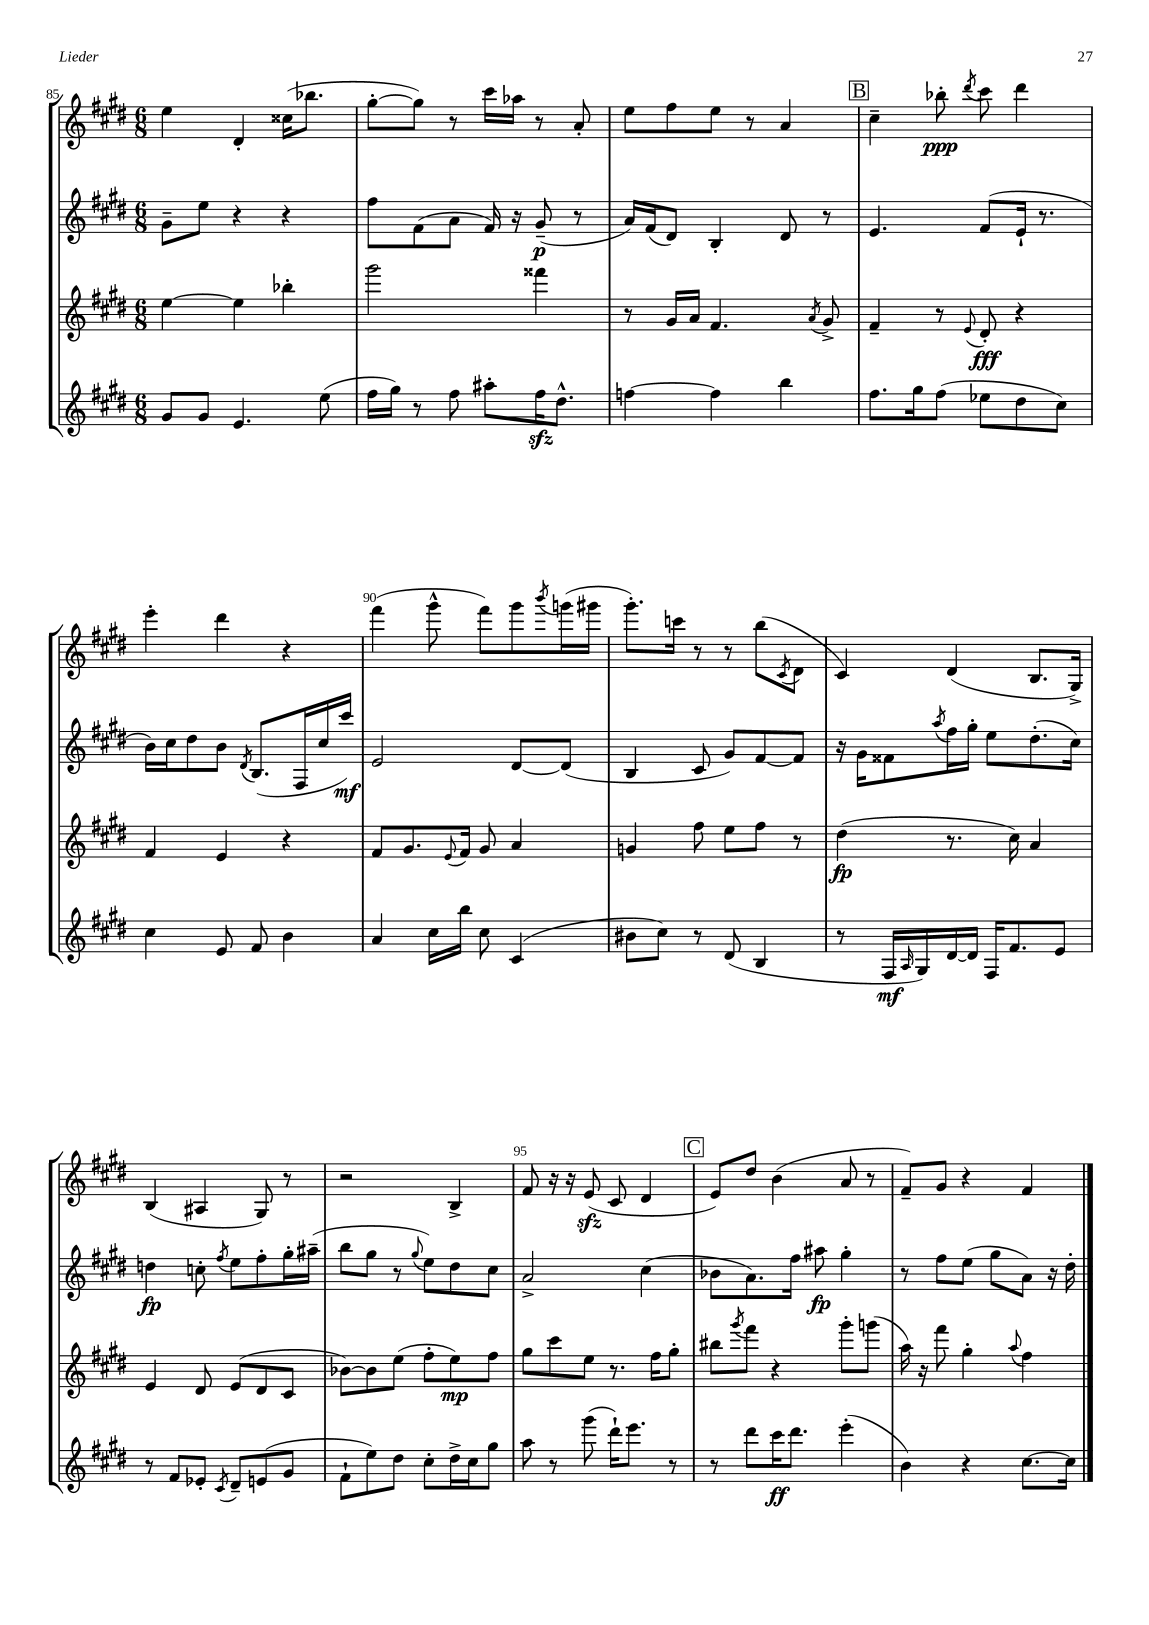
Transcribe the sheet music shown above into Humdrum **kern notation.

**kern	**kern	**kern	**kern
*staff4	*staff3	*staff2	*staff1
*clefG2	*clefG2	*clefG2	*clefG2
*k[f#c#g#d#]	*k[f#c#g#d#]	*k[f#c#g#d#]	*k[f#c#g#d#]
*M6/8	*M6/8	*M6/8	*M6/8
8g#	[4ee	8g#~	4ee
8g#	.	8ee	.
4.e	4ee]	4r	4d#'
.	4bb-'	4r	(16cc##
.	.	.	8.bb-
(8ee	.	.	.
=	=	=	=
16ff#	2ggg#	8ff#	[8gg#'
16gg#)	.	.	.
8r	.	(8f#	8gg#])
8ff#	.	8a	8r
8aa#'	.	16f#)	16ccc#
.	.	16r	16aa-
16ff#	4fff##	(8g#~	8r
8.dd#^^	.	.	.
.	.	8r	8a'
=	=	=	=
[4ff	8r	16a)	8ee
.	.	(16f#	.
.	16g#	8d#)	8ff#
.	16a	.	.
4ff]	4.f#	4B'	8ee
.	.	.	8r
4bb	.	8d#	4a
.	8qa	.	.
.	8g#^	8r	.
=	=	=	=
8.ff#	4f#~	4.e	4cc#~
16gg#	.	.	.
(8ff#	8r	.	8bb-'
.	8qqe	.	8qddd#
8ee-	8d#'	(8f#	8ccc#
8dd#	4r	16e`	4ddd#
.	.	8.r	.
8cc#)	.	.	.
=	=	=	=
4cc#	4f#	16b)	4eee'
.	.	16cc#	.
.	.	8dd#	.
8e	4e	8b	4ddd#
.	.	8qd#	.
8f#	.	(8.B	.
4b	4r	.	4r
.	.	16F#	.
.	.	16cc#	.
.	.	16ccc#)	.
=	=	=	=
4a	8f#	2e	(4fff#
.	8.g#	.	.
16cc#	.	.	8ggg#^^
.	8qqe	.	.
16bb	16f#	.	.
8cc#	8g#	.	8fff#)
(4c#	4a	[8d#	8ggg#
.	.	.	8qbbb
.	.	(8d#]	(16ggg
.	.	.	16ggg#
=	=	=	=
8b#	4g	4B	8.ggg#')
8cc#)	.	.	.
.	.	.	16ccc
8r	8ff#	8c#	8r
(8d#	8ee	8g#)	8r
4B	8ff#	[8f#	(8bb
.	.	.	8qc#
.	8r	8f#]	8d#
=	=	=	=
8r	(4dd#	16r	4c#)
.	.	16g#	.
16F#	.	8f##	.
16qqA	.	.	.
16G#)	.	.	.
.	.	8qaa	.
[16d#	8.r	16ff#	(4d#
16d#]	.	16gg#'	.
16F#	.	8ee	.
8.f#	16cc#)	.	.
.	4a	(8.dd#'	8.B
8e	.	.	.
.	.	16cc#)	16G#^)
=	=	=	=
8r	4e	4dd	(4B
8f#	.	.	.
8e-'	8d#	8cc'	4A#
8qc#	.	8qff#	.
8d#~	(8e	8ee	.
(8e	8d#	8ff#'	8G#)
8g#	8c#	16gg#'	8r
.	.	(16aa#~	.
=	=	=	=
8f#`	[8b-)	8bb	2r
8ee)	8b-]	8gg#	.
8dd#	(8ee	8r	.
.	.	8qqgg#	.
8cc#'	8ff#'	8ee)	.
16dd#^	8ee)	8dd#	4B^
16cc#	.	.	.
8gg#	8ff#	8cc#	.
=	=	=	=
8aa	8gg#	2a^	8f#
8r	8ccc#	.	16r
.	.	.	16r
(8ggg#	8ee	.	(8e
16ddd#`)	8.r	.	8c#
8.eee	.	.	.
.	.	(4cc#	4d#
.	16ff#	.	.
8r	8gg#'	.	.
=	=	=	=
8r	8bb#	8b-	8e)
.	8qggg#	.	.
8ddd#	8fff#	8.a)	8dd#
16ccc#	4r	.	(4b
8.ddd#	.	16ff#	.
.	.	8aa#	.
(4eee'	8ggg#'	4gg#'	8a
.	(8ggg	.	8r
=	=	=	=
4b)	16aa)	8r	8f#~)
.	16r	.	.
.	8fff#	8ff#	8g#
4r	4gg#'	(8ee	4r
.	.	8gg#	.
.	8qqaa	.	.
[8.cc#	4ff#	8a)	4f#
.	.	16r	.
16cc#]	.	16dd#'	.
==	==	==	==
*-	*-	*-	*-
